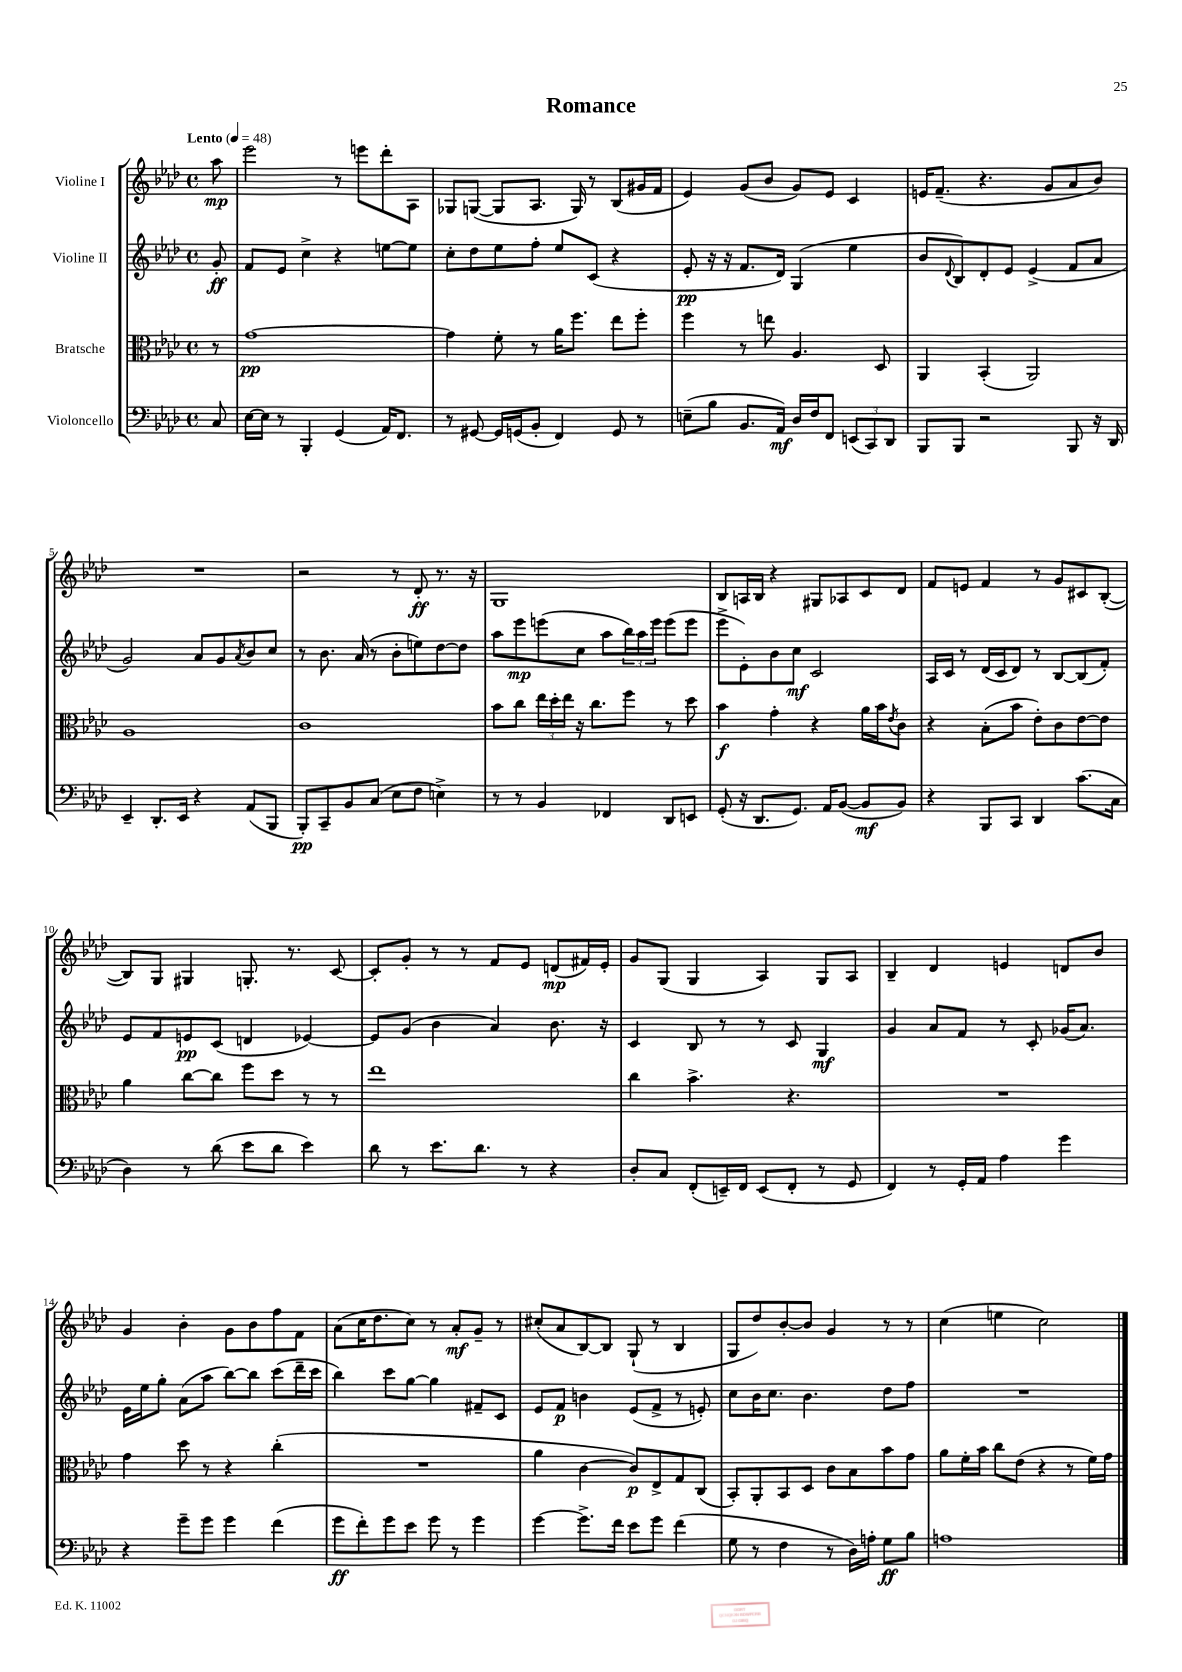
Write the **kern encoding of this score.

**kern	**kern	**kern	**kern
*staff4	*staff3	*staff2	*staff1
*clefF4	*clefC3	*clefG2	*clefG2
*k[b-e-a-d-]	*k[b-e-a-d-]	*k[b-e-a-d-]	*k[b-e-a-d-]
*M4/4	*M4/4	*M4/4	*M4/4
*met(c)	*met(c)	*met(c)	*met(c)
*MM48	*MM48	*MM48	*MM48
8C	8r	8g'	8aa-
=	=	=	=
[16E-	[1g	8f	2eee-
16E-]	.	.	.
8r	.	8e-	.
4BBB-'	.	4cc^	.
(4GG	.	4r	8r
.	.	.	8eee
16AA-)	.	[8ee	8ddd-'
8.FF	.	.	.
.	.	8ee]	8A-
=	=	=	=
8r	4g]	8cc'	8G-
[8GG#	.	8dd-	([8G
16GG#]	8f'	8ee-	8G]
(16GG	.	.	.
8BB-'	8r	8ff'	8.A-
4FF)	16a-	8ee-	.
.	8.ff	.	16G)
.	.	(8c	8r
8GG	8ee-	4r	(8B-
8r	8ff'	.	16g#
.	.	.	16f
=	=	=	=
(8E~	4ff	8e-'	4e-)
8B-	.	16r	.
.	.	16r	.
8.BB-	8r	8.f	(8g
.	8ee	.	8b-
16AA-)	.	16d-)	.
16D-	4.A-	(4G	8g)
16F	.	.	.
8FF	.	.	8e-
(12EE	.	4ee-	4c
12CC)	.	.	.
.	8D-	.	.
12DD-	.	.	.
=	=	=	=
8BBB-	4AA-	8b-	16e
.	.	.	(8.f~
.	.	8qqd-	.
8BBB-	.	8B-)	.
2r	(4BB-'	8d-'	4.r
.	.	8e-	.
.	2AA-)	(4e-^	.
.	.	.	8g
8BBB-	.	8f	8a-
16r	.	8a-	8b-)
16DD-	.	.	.
=	=	=	=
4EE-~	1A-	2g)	1r
8.DD-'	.	.	.
16EE-	.	.	.
4r	.	8a-	.
.	.	8g	.
.	.	8qa-	.
(8AA-	.	8b-	.
8BBB-	.	8cc	.
=	=	=	=
8BBB-')	1c	8r	2r
8CC~	.	8.b-	.
8BB-	.	.	.
.	.	(16a-	.
(8C	.	8r	.
8E-	.	8b-'	8r
8F	.	8ee)	8d-'
4E^)	.	[8dd-	8.r
.	.	8dd-]	.
.	.	.	16r
=	=	=	=
8r	8b-	8aa-	1G
8r	8cc	8eee-	.
4BB-	24ee-	(8eee	.
.	24dd-'	.	.
.	24ee-	.	.
.	16r	8cc	.
.	8.cc	.	.
4FF-	.	8aa-	.
.	8ff	24bb-)	.
.	.	24aa-	.
.	.	24eee	.
8DD-	8r	(8eee	.
8EE	8dd-	8eee	.
=	=	=	=
(8GG'	4b-	8eee-^	8B-
16r	.	8e-')	16A
8.DD-	.	.	16B-
.	4g'	8b-	4r
8.GG)	.	8cc	.
.	4r	2c	8G#
16AA-	.	.	.
([8BB-	.	.	8A-
8BB-]	16a-	.	8c
.	16b-	.	.
.	8qe-	.	.
8BB-)	8c	.	8d-
=	=	=	=
4r	4r	16A-	8f
.	.	16c	.
.	.	8r	8e
8BBB-	(8B-'	(16d-	4f
.	.	16c	.
8CC	8b-	8d-)	.
4DD-	8e-')	8r	8r
.	8c	[8B-	8g
(8.c	[8e-	(8B-]	8c#
.	8e-]	8f')	([8B-'
16C	.	.	.
=	=	=	=
4D-)	4a-	8e-	8B-])
.	.	8f	8G
8r	[8cc	8e	4G#
(8d-	8cc]	(8c	.
8e-	8ff	4d	8.G'
8d-	8dd-	.	.
.	.	.	8.r
4e-)	8r	[4e-)	.
.	8r	.	[8c
=	=	=	=
8d-	1ee-	8e-]	8c']
8r	.	(8g	8g'
8.e-	.	4b-	8r
.	.	.	8r
8.d-	.	.	.
.	.	4a-)	8f
8r	.	.	8e-
4r	.	8.b-	(8d
.	.	.	16f#)
.	.	16r	16e-'
=	=	=	=
8D-'	4cc	4c	8g
8C	.	.	(8G
(8FF'	4.b-^	8B-	4G
16EE~)	.	8r	.
16FF	.	.	.
(8EE	.	8r	4A-)
8FF'	4.r	8c	.
8r	.	4G	8G
8GG	.	.	8A-
=	=	=	=
4FF)	1r	4g	4B-~
8r	.	8a-	4d-
16GG'	.	8f	.
16AA-	.	.	.
4A-	.	8r	4e
.	.	8c'	.
4g	.	(16g-	8d
.	.	8.a-)	.
.	.	.	8b-
=	=	=	=
4r	4g	16e-	4g
.	.	16ee-	.
.	.	8gg'	.
8g~	8dd-	(8a-	4b-'
8g	8r	8aa-	.
4g	4r	[8bb-)	8g
.	.	8bb-]	8b-
(4f	(4cc'	(8ccc	8ff
.	.	16ddd-~	8f
.	.	16ccc	.
=	=	=	=
8g	1r	4bb-)	(8a-
8f')	.	.	16cc
.	.	.	8.dd-
8g	.	8ccc	.
8e-	.	[8gg	8cc)
8g	.	4gg]	8r
8r	.	.	8a-'
4g	.	8f#~	8g~
.	.	8c	8r
=	=	=	=
[4g	4a-	8e-	(8cc#'
.	.	8f	8a-
8.g^]	[4c	4b	[8B-)
.	.	.	8B-]
16f	.	.	.
8e-	8c])	(8e-	(8G`
8g	8E-^	8f^	8r
(4f	8G	8r	4B-
.	(8C	8e')	.
=	=	=	=
8G	8BB-')	8cc	8G
8r	8AA-'	16b-	8dd-)
.	.	8.cc	.
4F	8BB-	.	[8b-'
.	8D-	4.b-	8b-]
8r	8c	.	4g
16D-)	8B-	.	.
16A'	.	.	.
8G	8b-	8dd-	8r
8B-	8g	8ff	8r
=	=	=	=
1A	8a-	1r	(4cc
.	16f'	.	.
.	16b-	.	.
.	8cc	.	4ee
.	(8e-	.	.
.	4r	.	2cc)
.	8r	.	.
.	16f)	.	.
.	16g	.	.
==	==	==	==
*-	*-	*-	*-
